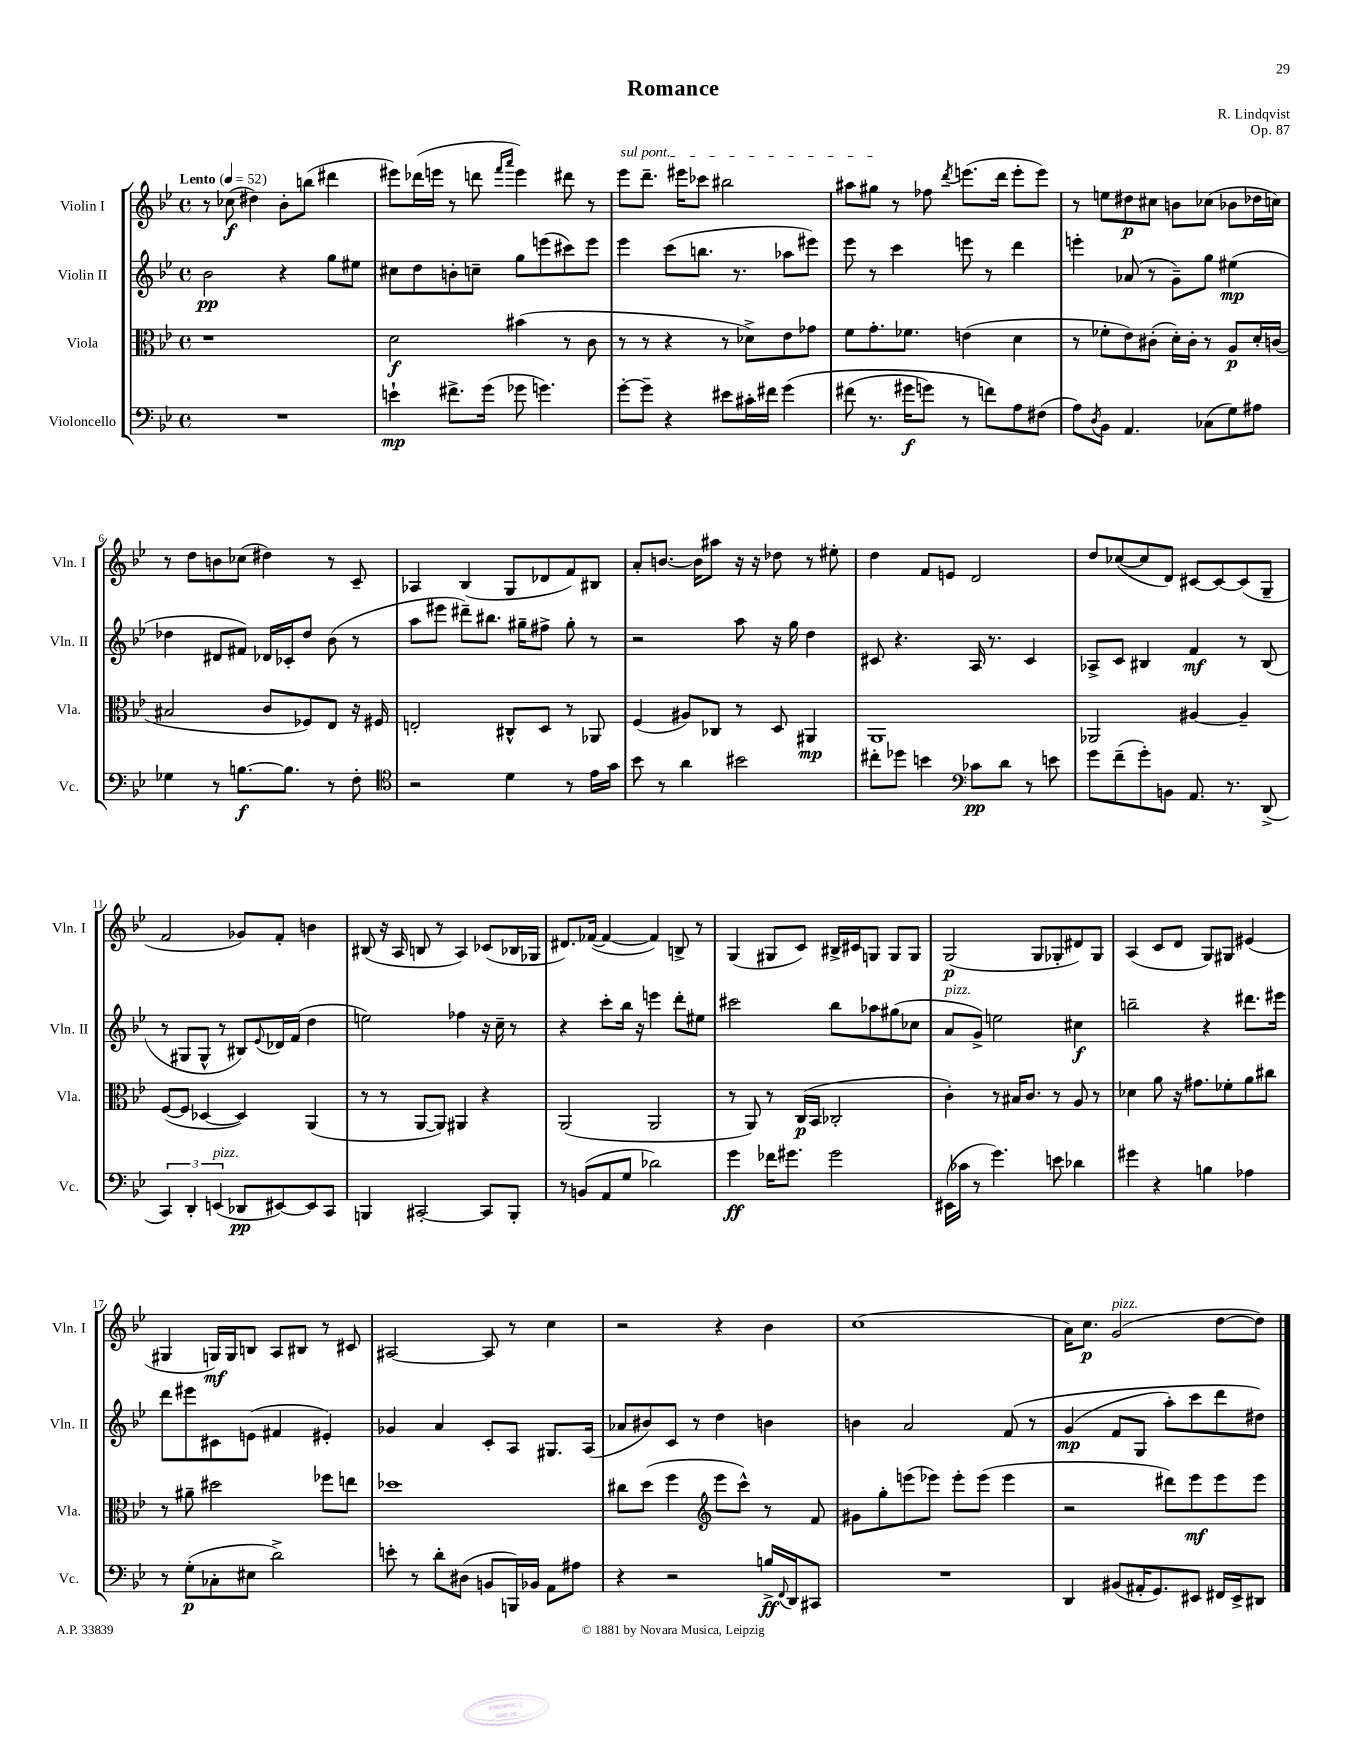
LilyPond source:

\header { title = "Romance" composer = "R. Lindqvist" opus = "Op. 87" }
<<
\new StaffGroup <<
\new Staff = "s0" \with { instrumentName = "Violin I" shortInstrumentName = "Vln. I" } {
    \clef treble \key bes \major \defaultTimeSignature \time 4/4 \tempo "Lento" 4 = 52
    r8 ces''8\f( dis''4) bes'8-. b''8( dis'''4 |
    eis'''8) des'''16( e'''16 r8 d'''8 \grace { f'''16 a'''16 } e'''4) dis'''8 r8 |
    \once \override TextSpanner.bound-details.left.text = \markup { \italic "sul pont." } ees'''8\startTextSpan d'''8.-- eis'''16 ces'''8 bis''2 |
    ais''8 gis''8\stopTextSpan r8 fes''8 \acciaccatura { d'''8 } e'''8.( d'''16 e'''8-. e'''8) |
    r8 e''8 dis''8\p cis''8 b'8 ces''8( bes'8 des''16 c''16) |
    r8 d''8 b'8 ces''8( dis''4) r8 c'8-- |
    aes4 bes4( g8 des'8 f'8) bis8 |
    a'8-. b'8.~ b'16 ais''8 r16 r16 des''8 r8 eis''8-. |
    d''4 f'8 e'8 d'2 |
    d''8 ces''8~( ces''8 d'8) cis'8~ cis'8~ cis'8( g8-- |
    f'2 ges'8) f'8-. b'4 |
    bis8( r16 a16 b8 r8 a4) ces'8( bes16 ges16 |
    dis'8.) fes'16~( fes'4~ fes'4) b8-> r8 |
    g4( gis8 c'8) bis16-> cis'16 g8 g8 g8 |
    g2\p( g8 ges8-. dis'8) ges8 |
    a4( c'8 d'8 g8) gis8 eis'4( |
    gis4 g16\mf) g16 b8 a8 bis8 r8 cis'8 |
    ais2~ ais8 r8 c''4 |
    r2 r4 bes'4 |
    c''1( |
    a'16) c''8.\p g'2^\markup { \italic "pizz." }( d''8~ d''8) \bar "|." |
}
\new Staff = "s1" \with { instrumentName = "Violin II" shortInstrumentName = "Vln. II" } {
    \clef treble \key bes \major \defaultTimeSignature \time 4/4
    bes'2\pp r4 g''8 eis''8 |
    cis''8 d''8 b'8-. c''8-- g''8 e'''8( cis'''8) e'''8 |
    ees'''4 c'''8( b''8. r8. aes''8 eis'''8) |
    ees'''8 r8 c'''4 e'''8 r8 d'''4 |
    e'''4-. aes'8( r8 g'8--) g''8 eis''4\mp( |
    des''4 dis'8 fis'8) des'16 ces'16-. des''8 bes'8( r8 |
    a''8 eis'''8 dis'''8--) bis''8. gis''16-- fis''8-> gis''8-. r8 |
    r2 a''8 r16 g''16 d''4 |
    cis'8 r4. a16 r8. cis'4 |
    aes8-> c'8 bis4 f'4\mf r8 bis8( |
    r8 gis8 gis8-^ r8 bis8) \appoggiatura { ees'8 } des'16 f'16( d''4 |
    e''2) fes''4 r16 c''16-- r8 |
    r4 c'''8-. bes''16 r16 e'''4 d'''8-. eis''8 |
    cis'''2 bes''8 aes''8 gis''8( ces''8 |
    a'8^\markup { \italic "pizz." } g'8->) e''2 cis''4\f |
    b''2-- r4 dis'''8. eis'''16 |
    d'''8 eis'''8 cis'8 e'8( fis'4 eis'4-.) |
    ges'4 a'4 c'8-. a8 gis8. a16( |
    aes'8 bis'8) c'8 r8 d''4 b'4 |
    b'4 a'2 f'8\( r8 |
    g'4\mp( f'8 g8 a''8-.) c'''8 d'''8 dis''8\) \bar "|." |
}
\new Staff = "s2" \with { instrumentName = "Viola" shortInstrumentName = "Vla." } {
    \clef alto \key bes \major \defaultTimeSignature \time 4/4
    r1 |
    d'2\f bis'4( r8 c'8 |
    r8 r8 r4 r8 des'8->) ees'8 ges'8 |
    f'8 g'8.-. fes'8. e'4( d'4 |
    r8 fes'8-. ees'8) cis'8-.( d'16-.) cis'16-. r8 a8\p d'16-. c'16( |
    bis2 c'8 fes8) ees8 r16 fis16 |
    e2-. cis8-^ d8 r8 aes,8 |
    f4( ais8) ces8 r8 d8 ais,4\mp |
    a,1 |
    aes,2 ais4~ ais4-- |
    f8~( f8 des4~ des4) a,4( |
    r8 r8 a,8~ a,8) ais,4 r4 |
    a,2( a,2 |
    r8 a,8) r8 c16\p( bes,16 ces2-. |
    c'4-.) r8 bis16 c'8. r8 a8 r8 |
    des'4 a'8 r16 gis'8. fes'8-. a'8 cis''8 |
    r8 ais'8-- dis''2 fes''8 e''8 |
    des''1 |
    cis''8 d''8( f''4 \clef treble ees'''8 c'''8-^) r8 f'8 |
    gis'8 g''8-. e'''8( ees'''8) ees'''8-. ees'''8( ees'''4 |
    r2 dis'''8) ees'''8\mf ees'''8 ees'''8 \bar "|." |
}
\new Staff = "s3" \with { instrumentName = "Violoncello" shortInstrumentName = "Vc." } {
    \clef bass \key bes \major \defaultTimeSignature \time 4/4
    R1 |
    e'4-!\mp fis'8.-> g'16( ges'8 g'4.) |
    g'8~-. g'8-- r4 eis'8 cis'16-. fis'16 g'4\( |
    fis'8( r8. gis'16\f g'8) r8 f'8\) a8 fis8( |
    a8) \acciaccatura { d8 } bes,8 a,4. ces8( g8) ais8 |
    ges4 r8 b8.~\f b8. r8 f8-. |
    \clef tenor r2 d'4 r8 ees'16 g'16 |
    bes'8 r8 a'4 bis'2 |
    cis''8-. des''8 b'4 \clef bass ces'8\pp d'8 r8 e'8 |
    g'8 f'8--( g'8-.) b,8 a,8. r8. d,8->( |
    \tuplet 3/2 { c,4) d,4-. e,4^\markup { \italic "pizz." }( } des,8\pp eis,8~) eis,8 c,8 |
    b,,4 cis,2~-. cis,8 b,,8-. |
    r8 b,8( a,8 g8 des'2) |
    g'4\ff fes'16 gis'8. gis'2 |
    eis,16( ces'16 r8 g'4.) e'8 des'4 |
    gis'4 r4 b4 aes4 |
    r8 g8-.\p( ces8-. eis8 d'2->) |
    e'8-. r8 d'8-. dis8( b,8 b,,16) bes,16 a,8 ais8 |
    r4 r2 b16->\ff \appoggiatura { f,8 } d,16 cis,8 |
    R1 |
    d,4 bis,8( ais,16-. g,8.) eis,8 fis,16 eis,16-> dis,8 \bar "|." |
}
>>
>>
